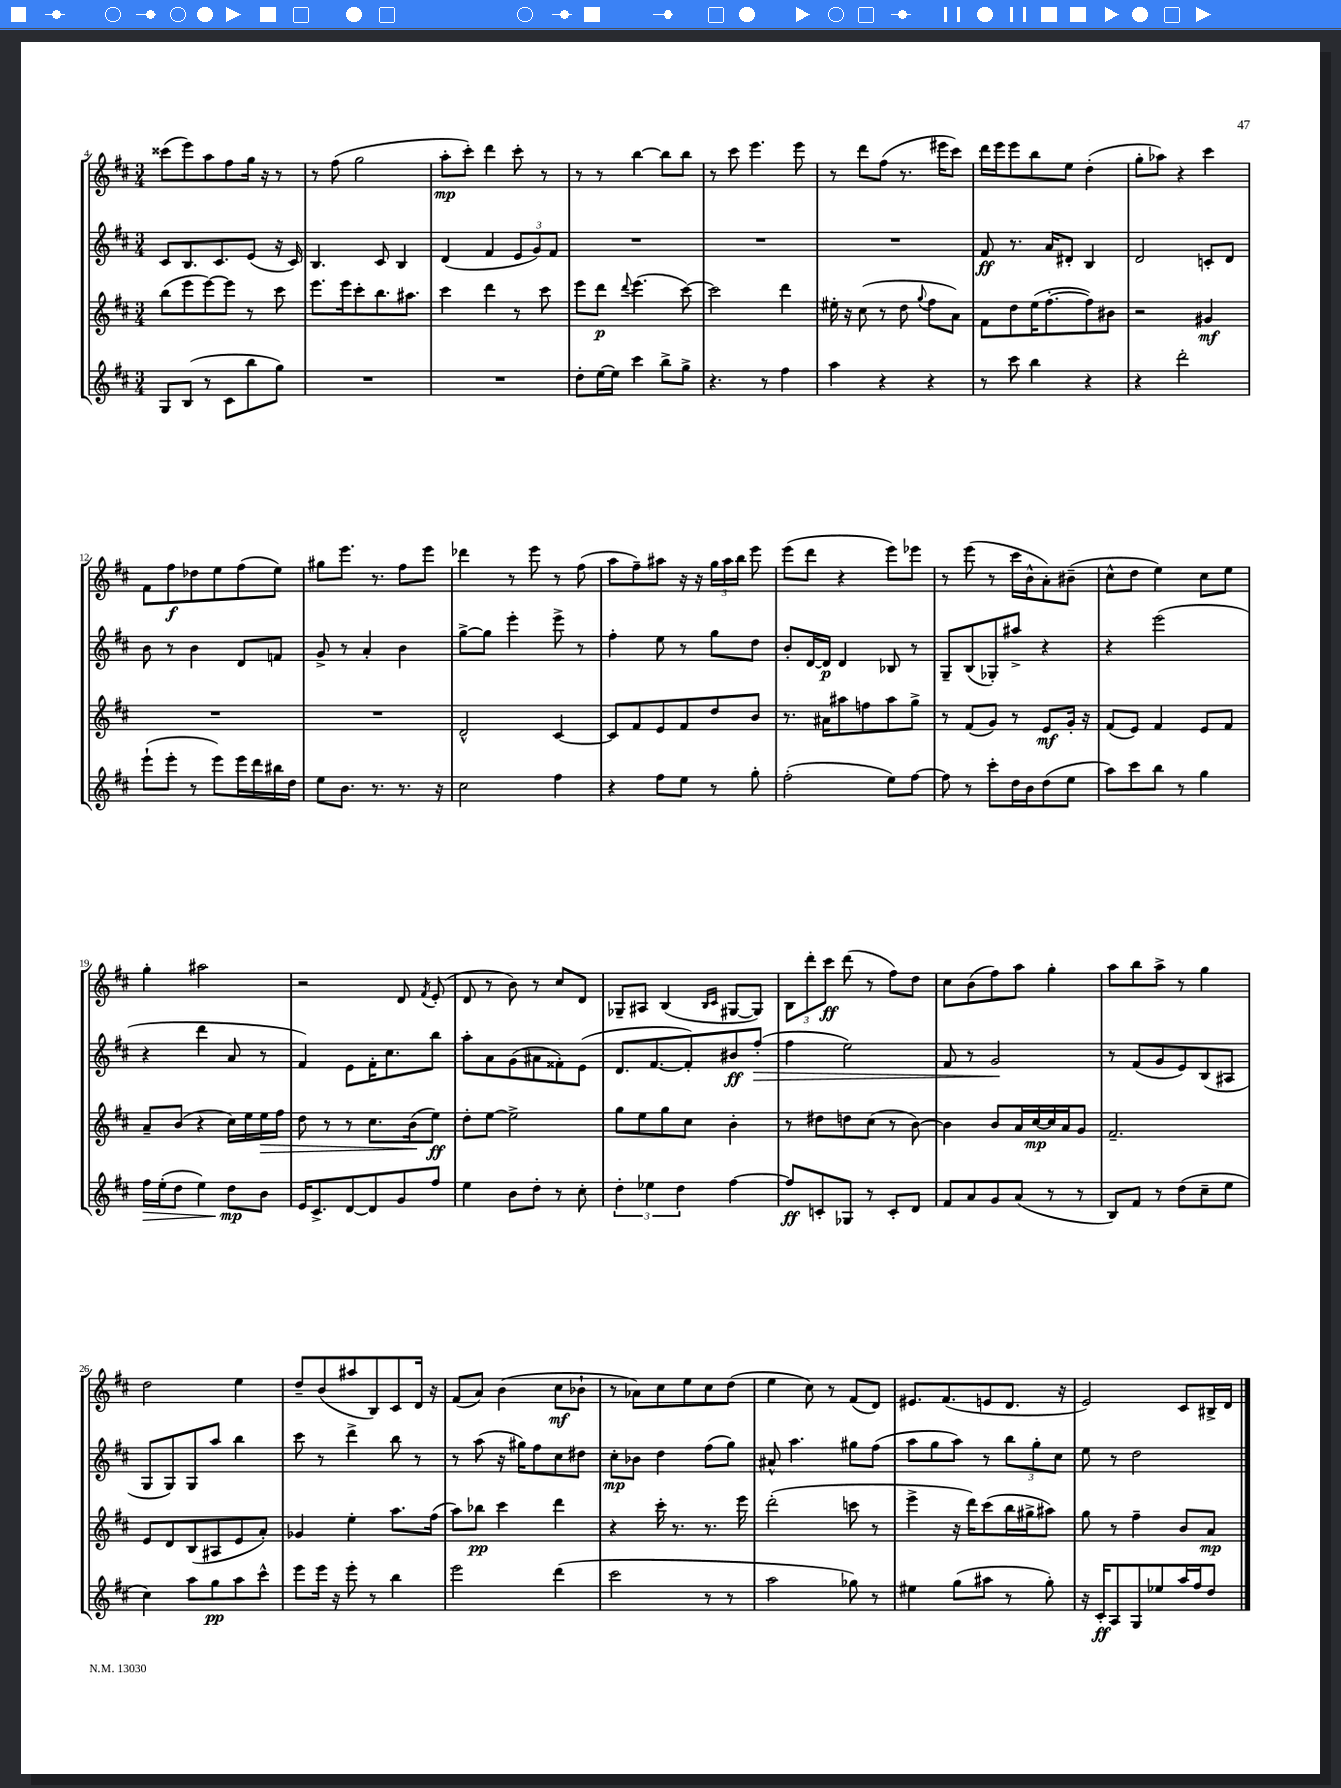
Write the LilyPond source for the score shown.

<<
\new StaffGroup <<
\new Staff = "s0" {
    \clef treble \key d \major \numericTimeSignature \time 3/4
    \autoBeamOff cisis'''8[( e'''8) a''8 fis''8 g''16] r16 r8 |
    r8 fis''8( g''2 |
    a''8[-.\mp cis'''8]-.) d'''4 cis'''8-. r8 |
    r8 r8 b''4~ b''8[ b''8] |
    r8 cis'''8 e'''4. e'''8 |
    r8 d'''8[ fis''8]( r8. eis'''16[ cis'''8]) |
    d'''16[ e'''16 e'''8 b''8 e''8] d''4-.( |
    g''8[-. aes''8]) r4 cis'''4 |
    fis'8[ fis''8\f des''8 e''8 fis''8( e''8]) |
    gis''8[ e'''8.] r8. fis''8[ e'''8] |
    des'''4 r8 e'''8 r8 fis''8( |
    a''8[ fis''8--) ais''8] r16 r16 \tuplet 3/2 { g''16[ ais''16 b''16] } e'''8 |
    e'''8[( d'''8] r4 e'''8[) ees'''8] |
    r8 e'''8( r8 cis'''16[ b'16-^ a'8-.) bis'8]--( |
    cis''8[-^ d''8] e''4) cis''8[ e''8] |
    g''4-. ais''2 |
    r2 d'8 \acciaccatura { fis'8 } e'8-.( |
    d'8 r8 b'8) r8 cis''8[ d'8] |
    ges8[-- ais8] b4( \grace { b16[ cis'16] } gis8[~ gis8]) |
    \tuplet 3/2 { b8[ d'''8-. cis'''8]\ff } d'''8( r8 fis''8[) d''8] |
    cis''8[ b'8( fis''8) a''8] g''4-. |
    a''8[ b''8 a''8]-> r8 g''4 |
    d''2 e''4 |
    d''8[-- b'8( ais''8 b8) cis'8 d'16] r16 |
    fis'8[( a'8]) b'4( cis''8[\mf bes'8]-! |
    r8 aes'8[) cis''8 e''8 cis''8 d''8]( |
    e''4 cis''8) r8 fis'8[( d'8]) |
    eis'8.[ fis'8.( e'8 d'8.] r16 |
    e'2) cis'8[ bis16-> d'16] \bar "|." |
}
\new Staff = "s1" {
    \clef treble \key d \major \numericTimeSignature \time 3/4
    \autoBeamOff cis'8[ b8. cis'8. e'8]( r16 cis'16) |
    b4. cis'8 b4 |
    d'4( fis'4 \tuplet 3/2 { e'8[ g'8) fis'8] } |
    R2. |
    R2. |
    R2. |
    fis'8\ff r8. a'16[ dis'8]-. b4 |
    d'2 c'8[-. d'8] |
    b'8 r8 b'4 d'8[ f'8] |
    g'8-> r8 a'4-. b'4 |
    g''8[~-> g''8] e'''4-. e'''8-> r8 |
    fis''4-. e''8 r8 g''8[ d''8] |
    b'8[-. d'16~ d'16]\p d'4 bes8 r8 |
    g8[-- b8( ges8-.) ais''8]-> r4 |
    r4 e'''2( |
    r4 d'''4 a'8 r8 |
    fis'4) e'8[ fis'16-. cis''8. b''8] |
    a''8[-. a'8 g'8( ais'8 fisis'8-.) e'8]( |
    d'8.[ fis'8.~ fis'8-.) bis'8\ff fis''8]-.\>( |
    fis''4 e''2) |
    fis'8 r8 g'2\! |
    r8 fis'8[( g'8 e'8) b8( ais8] |
    g8[ g8) g8 a''8] b''4 |
    cis'''8 r8 d'''4-> b''8 r8 |
    r8 a''8( r16 gis''16[) fis''8 cis''8 dis''8] |
    cis''8[-.\mp bes'8] d''4 fis''8[( g''8]) |
    ais'8-^ a''4. gis''8[ fis''8]( |
    a''8[ g''8 a''8]) r8 \tuplet 3/2 { b''8[ g''8-. cis''8] } |
    e''8 r8 d''2 \bar "|." |
}
\new Staff = "s2" {
    \clef treble \key d \major \numericTimeSignature \time 3/4
    \autoBeamOff b''8[( e'''8 e'''8~) e'''8] r8 cis'''8 |
    e'''8.[ e'''16 cis'''8-. b''8. ais''8.] |
    cis'''4 d'''4 r8 cis'''8 |
    e'''8[ d'''8]\p \appoggiatura { d'''8 } e'''4.( cis'''8~) |
    cis'''2 d'''4 |
    eis''16-. r16 cis''8( r8 d''8 \appoggiatura { g''8 } fis''8[ a'8]) |
    fis'8[ d''8 e''16( fis''8.~-. fis''8) bis'8] |
    r2 gis'4\mf |
    R2. |
    R2. |
    d'2-^ cis'4~ |
    cis'8[ fis'8 e'8 fis'8 d''8 b'8] |
    r8. ais'16[ ais''8 f''8 ais''8 g''8]-> |
    r8 fis'8[( g'8]) r8 e'8[\mf g'16]-. r16 |
    fis'8[( e'8]) fis'4 e'8[ fis'8] |
    a'8[-- b'8]( r4 cis''16[) e''16 e''16\> fis''16] |
    d''8 r8 r8 cis''8.[ b'16\!( e''8]\ff) |
    d''8[-. e''8]~ e''2-> |
    g''8[ e''8 g''8 cis''8] b'4-. |
    r8 dis''8[ d''8 cis''8]( r8 b'8~) |
    b'4 b'8[ a'16 cis''16~\mp cis''16 a'16 g'8] |
    fis'2.-- |
    e'8[ d'8 b8( ais8 e'8 a'8]-.) |
    ges'4 e''4-. a''8.[ fis''16]( |
    a''8[) bes''8]\pp cis'''4 d'''4 |
    r4 cis'''16-. r8. r8. e'''16 |
    d'''2-.( c'''8 r8 |
    e'''4-> r16 d'''16[) cis'''8( b''16 gis''16-> ais''8]) |
    g''8 r8 fis''4-- b'8[ a'8]\mp \bar "|." |
}
\new Staff = "s3" {
    \clef treble \key d \major \numericTimeSignature \time 3/4
    \autoBeamOff g8[ b8]( r8 cis'8[ b''8 g''8]) |
    R2. |
    R2. |
    d''8[-. e''16~ e''16] cis'''4 b''8[-> g''8]-> |
    r4. r8 fis''4 |
    a''4 r4 r4 |
    r8 cis'''8 b''4 r4 |
    r4 d'''2-. |
    e'''8[-!( e'''8]-. r8 e'''8[) e'''16 d'''16 bis''16 d''16] |
    e''8[ b'8.] r8. r8. r16 |
    cis''2 fis''4 |
    r4 fis''8[ e''8] r8 g''8-. |
    fis''2-.( e''8[) fis''8]~ |
    fis''8 r8 cis'''8[-. d''16 b'16 d''8( e''8] |
    a''8[) cis'''8 b''8] r8 g''4 |
    fis''16[\> e''16-.( d''8] e''4) d''8[\mp\! b'8] |
    e'16[ cis'8.-> d'8~ d'8 g'8 fis''8] |
    e''4 b'8[ d''8]-. r8 cis''8-. |
    \tuplet 3/2 { d''4-. ees''4 d''4 } fis''4~ |
    fis''8[\ff c'8-. ges8] r8 c'8[-. d'8] |
    fis'8[ a'8 g'8 a'8]( r8 r8 |
    b8[) fis'8] r8 d''8[( cis''8-- e''8] |
    cis''4) a''8[ g''8\pp a''8 cis'''8]-^ |
    e'''8[ e'''16] r16 e'''8-. r8 b''4 |
    e'''2 d'''4( |
    cis'''2 r8 r8 |
    a''2 ges''8) r8 |
    eis''4 g''8[( ais''8] r8 g''8-.) |
    r16 cis'16[-.\ff a8 g8 ees''8 a''16 fis''16 d''8] \bar "|." |
}
>>
>>
\layout { \context { \Score currentBarNumber = #4 } }
